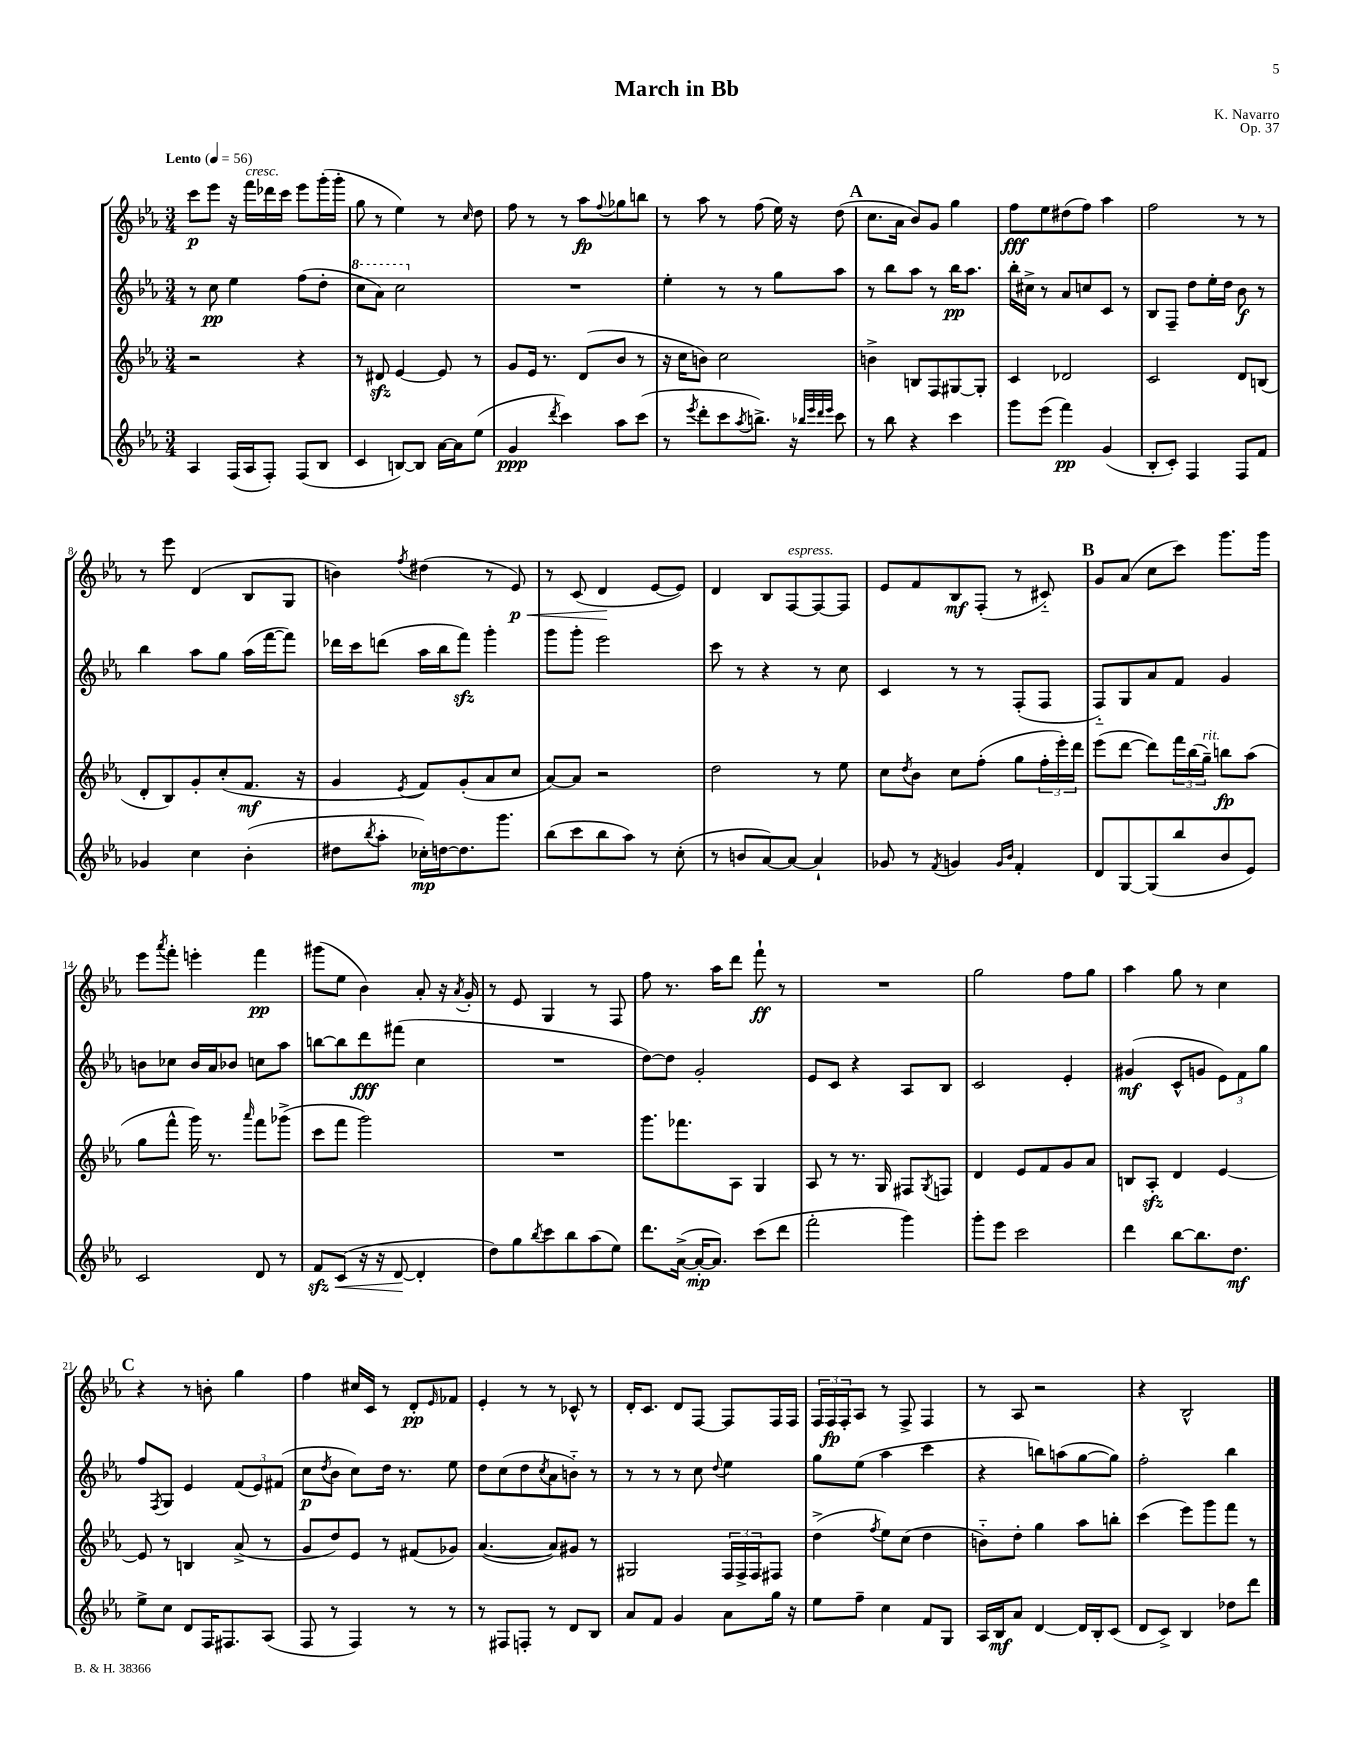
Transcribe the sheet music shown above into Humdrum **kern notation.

**kern	**kern	**kern	**kern
*staff4	*staff3	*staff2	*staff1
*clefG2	*clefG2	*clefG2	*clefG2
*k[b-e-a-]	*k[b-e-a-]	*k[b-e-a-]	*k[b-e-a-]
*M3/4	*M3/4	*M3/4	*M3/4
*MM56	*MM56	*MM56	*MM56
4A-/	2r	8r	8ccc\L
.	.	8cc\	8eee-\J
(16F/LL	.	4ee-\	16r
16A-/J	.	.	16fff\LL
8F'/J)	.	.	16ddd-\
.	.	.	16ccc\JJ
(8F/L	4r	(8ff\L	8eee-\L
8B-/J	.	8dd'\J	(16ggg'\L
.	.	.	16ggg'\JJ
=	=	=	=
4c/	8r	8ccc\L	8gg\
.	8d#/	8aa-\J)	8r
[8B/L)	[4e-/	2ccc\	4ee-\)
8B/]J	.	.	.
[16a-\LL	8e-/]	.	8r
16a-\]J	.	.	.
.	.	.	16qqcc/
(8ee-\J	8r	.	8dd\
=	=	=	=
4g/	8g/L	2.r	8ff\
.	16e-/Jk	.	8r
.	8.r	.	.
8qddd/	.	.	.
4ccc\)	.	.	8r
.	(8d/L	.	8aa-\L
.	.	.	8qqff/
8aa-\L	8b-/J	.	8gg-\
(8ccc\J	8r	.	8bb\J
=	=	=	=
8r	16r	4ee-'\	8r
.	16cc\LK	.	.
8qeee-/	.	.	.
8ddd'\L	8b\J)	.	8aa-\
8ccc\	2cc\	8r	8r
8qaa-/	.	.	.
8.bb^\J)	.	8r	(8ff\
.	.	8gg\L	16ee-\)
16r	.	.	16r
32qqbb-/LLL	.	.	.
32qqeee-/	.	.	.
32qqddd/	.	.	.
32qqeee-/JJJ	.	.	.
8ccc\	.	8aa-\J	(8dd\
=	=	=	=
8r	4b^\	8r	8.cc\L
8bb-\	.	8bb-\L	.
.	.	.	16a-\Jk
4r	8B/L	8aa-\J	8b-/L)
.	8F/	8r	8g/J
4ccc\	[8G#/	16bb-\LK	4gg\
.	.	8.aa-\J	.
.	8G#'/]J	.	.
=	=	=	=
8ggg\L	4c/	16bb-'\LL	8ff\L
.	.	16cc#^\JJ	.
(8eee-\J	.	8r	8ee-\
4fff\)	2d-/	8a-/L	(8dd#\
.	.	8cc/	8ff\J)
(4g/	.	8c/J	4aa-\
.	.	8r	.
=	=	=	=
8B-'/L	2c/	8B-/L	2ff\
8c'/J)	.	8F~/J	.
4F/	.	8dd\L	.
.	.	16ee-'\L	.
.	.	16dd\JJ	.
8F/L	8d/L	8b-\	8r
8f/J	(8B/J	8r	8r
=	=	=	=
4g-/	8d'/L	4bb-\	8r
.	8B-/)	.	8eee-\
4cc\	8g'/	8aa-\L	(4d/
.	(8cc'/	8gg\J	.
(4b-'\	8.f/J	(16aa-\LL	8B-/L
.	.	[16fff\J	.
.	.	8fff\]J)	8G/J
.	16r	.	.
=	=	=	=
8dd#\L	4g/	16ddd-\LL	4b\)
.	.	16ccc\J	.
8qbb-/	.	.	.
8aa-'\J	.	(8ddd\J	.
.	8qe-/	.	8qff/
16cc-'\LL)	8f/L)	16aa-\LL	(4dd#\
[16dd\J	.	16bb-\J	.
8.dd\]	(8g'/	8fff\J)	.
.	8a-/	4ggg'\	8r
8.ggg\J	.	.	.
.	8cc/J	.	8e-/)
=	=	=	=
(8bb-\L	[8a-/L)	8ggg\L	8r
8ccc\	8a-/]J	8ggg'\J	(8c/
8bb-\	2r	2eee-\	4d/
8aa-\J)	.	.	.
8r	.	.	[8e-/L
(8cc'\	.	.	8e-/]J)
=	=	=	=
8r	2dd\	8ccc\	4d/
8b/L	.	8r	.
[8a-/)	.	4r	8B-/L
8a-/_J	.	.	[8F/
4a-`/]	8r	8r	8F/_
.	8ee-\	8cc\	8F/]J
=	=	=	=
8g-/	8cc\L	4c/	8e-/L
.	8qdd/	.	.
8r	8b-\J	.	8f/
8qf/	.	.	.
4g/	8cc\L	8r	8B-/
.	(8ff'\J	8r	(8F'/J
16qqg/LL	.	.	.
16qqb-/JJ	.	.	.
4f'/	8gg\L	(8F'/L	8r
.	24ff'\L	8F/J	8c#'~/)
.	24eee-'\)	.	.
.	24ddd\JJ	.	.
=	=	=	=
8d/L	(8eee-\L	8F'~/L)	8g/L
[8G/	[8ddd\J	8G/	(8a-/J
(8G/]	8ddd\]L)	8a-/	8cc\L
8bb-/	24fff\L	8f/J	8ccc\J)
.	(24bb-\	.	.
.	24gg~\JJ)	.	.
8b-/	8bb\L	4g/	8.ggg\L
8e-/J)	(8aa-\J	.	.
.	.	.	16ggg\Jk
=	=	=	=
2c/	8gg\L	8b\L	8eee-\L
.	.	.	8qaaa-/
.	8fff^^\J	8cc-\J	8fff'\J
.	16ggg\)	16b/LL	4eee'\
.	8.r	16a-/J	.
.	.	8b-/J	.
.	16qqaaa-/	.	.
8d/	8fff\L	8cc\L	4fff\
8r	(8ggg-^\J	8aa-\J	.
=	=	=	=
8f/L	8ccc\L	[8bb\L	(8ggg#\L
(8c/J	8fff\J	8bb\]	8ee-\J
16r	2ggg\)	8ddd\	4b-\)
16r	.	.	.
[8d/	.	(8fff#\J	.
4d'/]	.	4cc\	8a-'/
.	.	.	16r
.	.	.	8qa-/
.	.	.	16g'/
=	=	=	=
8dd\L)	2.r	2.r	8r
8gg\	.	.	8e-/
8qbb-/	.	.	.
8ccc\	.	.	4G/
8bb-\	.	.	.
(8aa-\	.	.	8r
8ee-\J)	.	.	8F/
=	=	=	=
8.ddd\L	8.ggg\L	[8dd\L)	8ff\
.	.	8dd\]J	8.r
([16a-^\Jk	8.fff-\	.	.
16a-'/_LK	.	2g'/	.
8.a-/]J)	.	.	16aa-\LK
.	8A-\J	.	8ddd\J
(8ccc\L	4G/	.	8fff`\
8ddd\J	.	.	8r
=	=	=	=
2fff'\	8A-/	8e-/L	2.r
.	8r	8c/J	.
.	8.r	4r	.
.	16G/	.	.
4ggg\)	8F#/L	8A-/L	.
.	8qG/	.	.
.	8F/J	8B-/J	.
=	=	=	=
8ggg'\L	4d/	2c/	2gg\
8eee-\J	.	.	.
2ccc\	8e-/L	.	.
.	8f/	.	.
.	8g/	4e-'/	8ff\L
.	8a-/J	.	8gg\J
=	=	=	=
4ddd\	8B/L	(4g#/	4aa-\
.	8A-'/J	.	.
[8bb-\L	4d/	8c^^/L	8gg\
8.bb-\]	.	8g/J	8r
.	[4e-/	12e-\L)	4cc\
8.dd\J	.	.	.
.	.	12f\	.
.	.	12gg\J	.
=	=	=	=
8ee-^\L	8e-/]	8ff/L	4r
.	.	8qF/	.
8cc\J	8r	8G/J	.
8d/L	4B/	4e-/	8r
16F/K	.	.	8b'\
8.F#/	.	.	.
.	(8a-^/	(12f/L	4gg\
.	.	12e-/)	.
(8A-/J	8r	.	.
.	.	(12f#/J	.
=	=	=	=
8F/	8g/L	8cc\L	4ff\
.	.	8qdd/	.
8r	8dd/)	8b-\J	.
4F/)	8e-/J	8cc\L)	16cc#/LL
.	.	.	16c/JJ
.	8r	16dd\Jk	8r
.	.	8.r	.
8r	(8f#/L	.	8d'/L
.	.	.	16qqe-/
8r	8g-/J)	8ee-\	8f-/J
=	=	=	=
8r	([4.a-/	8dd\L	4e-'/
8F#/L	.	(8cc\	.
8F'/J	.	8dd\	8r
.	.	8qcc/	.
8r	8a-/]L)	8a-\	8r
8d/L	8g#/J	8b'~\J)	8c-^^/
8B-/J	8r	8r	8r
=	=	=	=
8a-/L	2G#/	8r	16d'/LK
.	.	.	8.c/J
8f/J	.	8r	.
4g/	.	8r	8d/L
.	.	8cc\	[8F/J
.	.	8qqdd/	.
8a-\L	24F/LL	4ee-\	8F/]L
.	24F^/	.	.
.	24F/J	.	.
16gg\Jk	8F#/J	.	16F/L
16r	.	.	16F/JJ
=	=	=	=
8ee-\L	(4dd^\	8gg\L	24F/LL
.	.	.	24F/
.	.	.	24F'/J
8ff~\J	.	(8ee-\J	8A-/J
.	8qff/	.	.
4cc\	8ee-\L)	4aa-\	8r
.	(8cc\J	.	8F^/
8f/L	4dd\	4ccc\	4F/
8G/J	.	.	.
=	=	=	=
16A-/LL	8b'~\L)	4r	8r
16B-/J	.	.	.
8a-/J	8dd'\J	.	8A-/
[4d/	4gg\	8bb\L)	2r
.	.	(8aa\	.
16d/]LL	8aa-\L	[8gg\	.
16B-'/J	.	.	.
(8c/J	8bb'\J	8gg\]J)	.
=	=	=	=
8d/L	(4ccc\	2ff'\	4r
8c^/J)	.	.	.
4B-/	8eee-\L)	.	2B-^^/
.	8ggg\	.	.
8dd-\L	8fff\J	4bb-\	.
8ddd\J	8r	.	.
==	==	==	==
*-	*-	*-	*-
